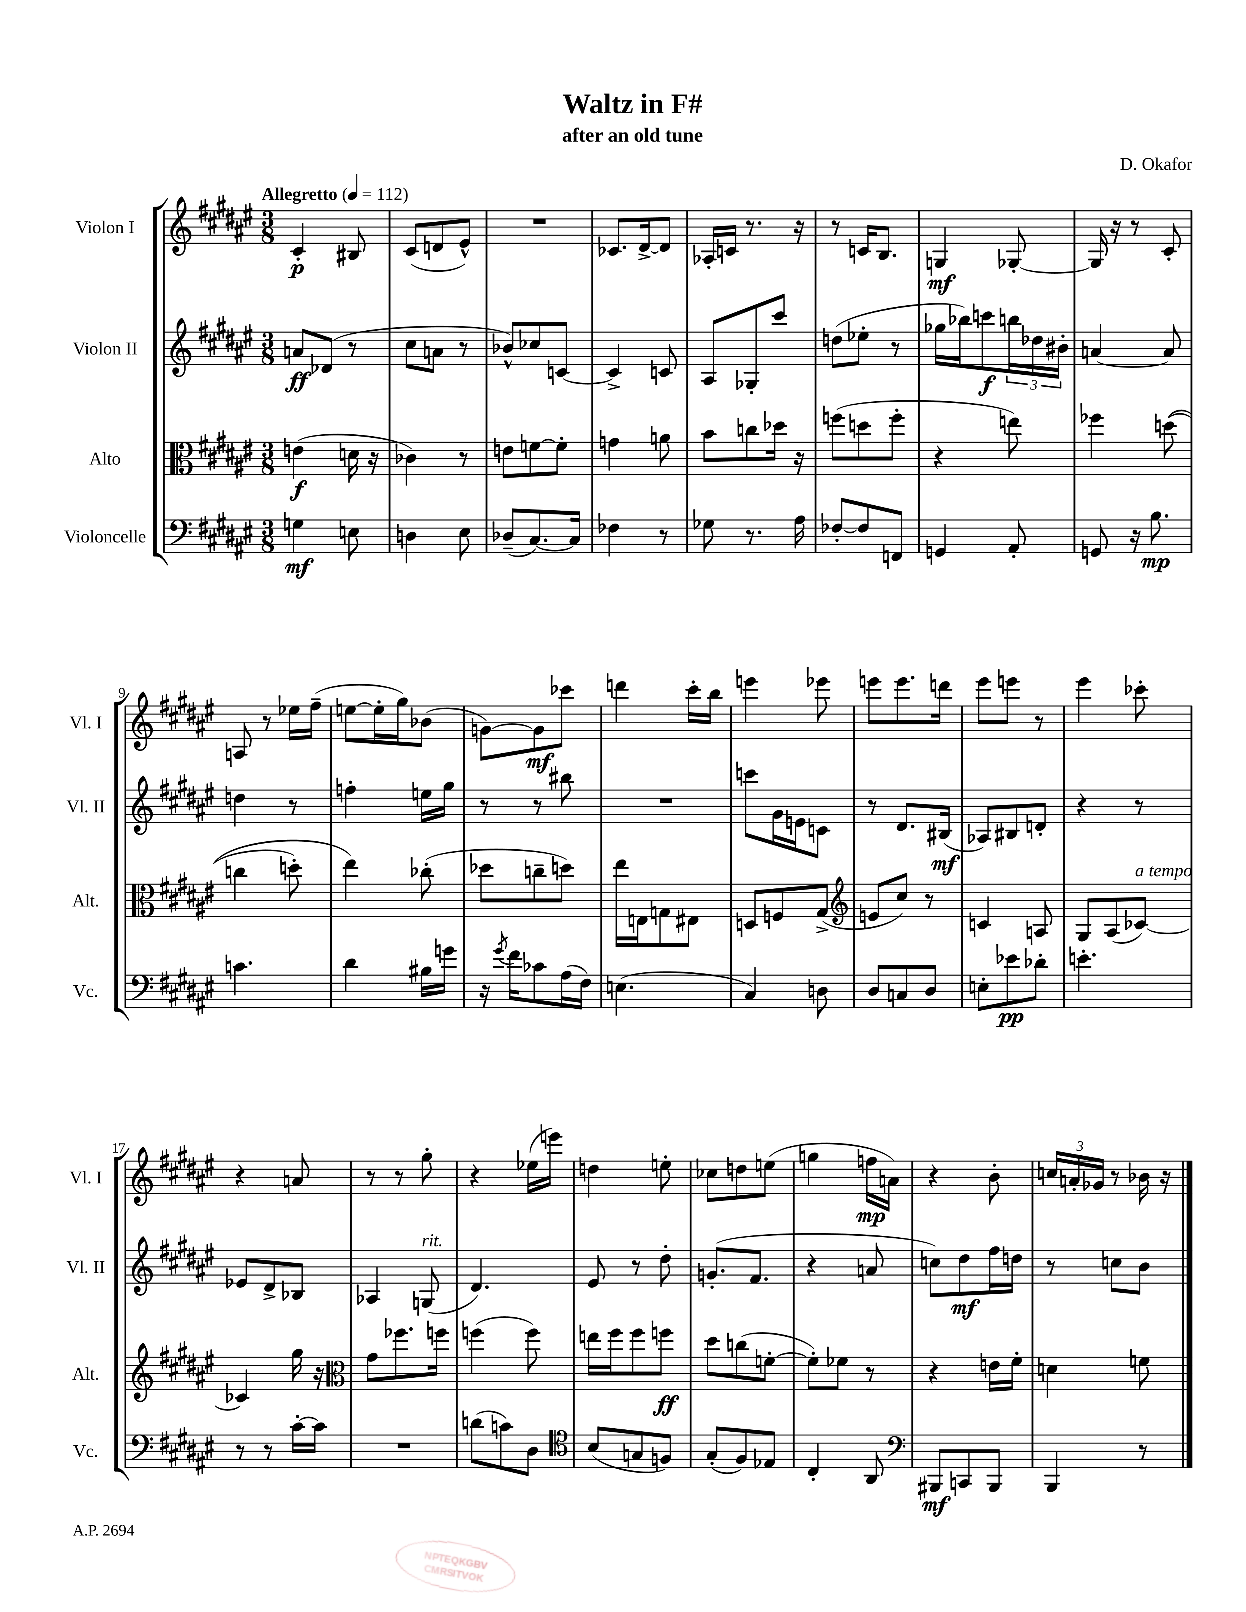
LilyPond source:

\header { title = "Waltz in F#" composer = "D. Okafor" subtitle = "after an old tune" }
<<
\new StaffGroup <<
\new Staff = "s0" \with { instrumentName = "Violon I" shortInstrumentName = "Vl. I" } {
    \clef treble \key fis \major \numericTimeSignature \time 3/8 \tempo "Allegretto" 4 = 112
    cis'4-.\p bis8 |
    cis'8( d'8 eis'8-^) |
    R4. |
    ces'8. dis'16~-> dis'8 |
    aes16-. c'16 r8. r16 |
    r8 c'16 b8. |
    g4\mf ges8~-. |
    ges16 r16 r8 cis'8-. |
    a8 r8 ees''16 fis''16--( |
    e''8~ e''16-. gis''16) bes'8( |
    g'8~) g'8\mf ces'''8 |
    d'''4 cis'''16-. b''16 |
    e'''4 ees'''8 |
    e'''8 e'''8. d'''16 |
    eis'''8 e'''8 r8 |
    eis'''4 ces'''8-. |
    r4 a'8 |
    r8 r8 gis''8-. |
    r4 ees''16( e'''16) |
    d''4 e''8-. |
    ces''8 d''8 e''8( |
    g''4 f''16\mp a'16) |
    r4 b'8-. |
    \tuplet 3/2 { c''16 a'16-. ges'16 } r8 bes'16 r16 \bar "|." |
}
\new Staff = "s1" \with { instrumentName = "Violon II" shortInstrumentName = "Vl. II" } {
    \clef treble \key fis \major \numericTimeSignature \time 3/8
    a'8\ff des'8( r8 |
    cis''8 a'8 r8 |
    bes'8-^) ces''8 c'8~ |
    c'4-> c'8 |
    ais8 ges8-. cis'''8 |
    d''8( ees''8-. r8 |
    ges''16 bes''16) c'''8\f \tuplet 3/2 { b''16 des''16 bis'16-. } |
    a'4~ a'8 |
    d''4 r8 |
    f''4-. e''16 gis''16 |
    r8 r8 bis''8 |
    R4. |
    c'''8 gis'16 e'16 c'8 |
    r8 dis'8. bis16\mf( |
    aes8) bis8 d'8-. |
    r4 r8 |
    ees'8 dis'8-> bes8 |
    aes4 g8^\markup { \italic "rit." }( |
    dis'4.) |
    eis'8 r8 dis''8-. |
    g'8.-.( fis'8. |
    r4 a'8 |
    c''8) dis''8\mf fis''16 d''16 |
    r8 c''8 b'8 \bar "|." |
}
\new Staff = "s2" \with { instrumentName = "Alto" shortInstrumentName = "Alt." } {
    \clef alto \key fis \major \numericTimeSignature \time 3/8
    e'4\f( d'16 r16 |
    ces'4) r8 |
    e'8 f'8~ f'8-. |
    g'4 a'8 |
    b'8 c''8 des''16 r16 |
    f''8( d''8 f''8-. |
    r4 e''8) |
    fes''4 d''8(\( |
    c''4 d''8-.) |
    eis''4\) ces''8-.( |
    des''8 c''8-- d''8) |
    eis''16 e16 g8 eis8 |
    d8 f8 gis8->( |
    \clef treble e'8 cis''8) r8 |
    c'4 a8 |
    gis8 ais8( ces'8~^\markup { \italic "a tempo" }) |
    ces'4 gis''16 r16 |
    \clef alto gis'8 fes''8. f''16 |
    f''4( f''8) |
    e''16 fis''16 fis''8 f''8\ff |
    dis''8 c''8( f'8~-. |
    f'8-.) fes'8 r8 |
    r4 e'16 fis'16-. |
    d'4 f'8 \bar "|." |
}
\new Staff = "s3" \with { instrumentName = "Violoncelle" shortInstrumentName = "Vc." } {
    \clef bass \key fis \major \numericTimeSignature \time 3/8
    g4\mf e8 |
    d4 eis8 |
    des8--( cis8.~) cis16 |
    fes4 r8 |
    ges8 r8. ais16 |
    fes8~-. fes8 f,8 |
    g,4 ais,8-. |
    g,8 r16 b8.\mp |
    c'4. |
    dis'4 bis16 g'16 |
    r16 \acciaccatura { gis'8 } fis'16 ces'8 ais16( fis16) |
    e4.( |
    cis4) d8 |
    dis8 c8 dis8 |
    e8-. ees'8\pp des'8-. |
    e'4.-. |
    r8 r8 cis'16~-. cis'16 |
    R4. |
    d'8( c'8) dis8 |
    \clef tenor b8( g8 f8) |
    gis8-.( fis8) ees8 |
    cis4-. ais,8 |
    \clef bass bis,,8\mf c,8 bis,,8 |
    b,,4 r8 \bar "|." |
}
>>
>>
